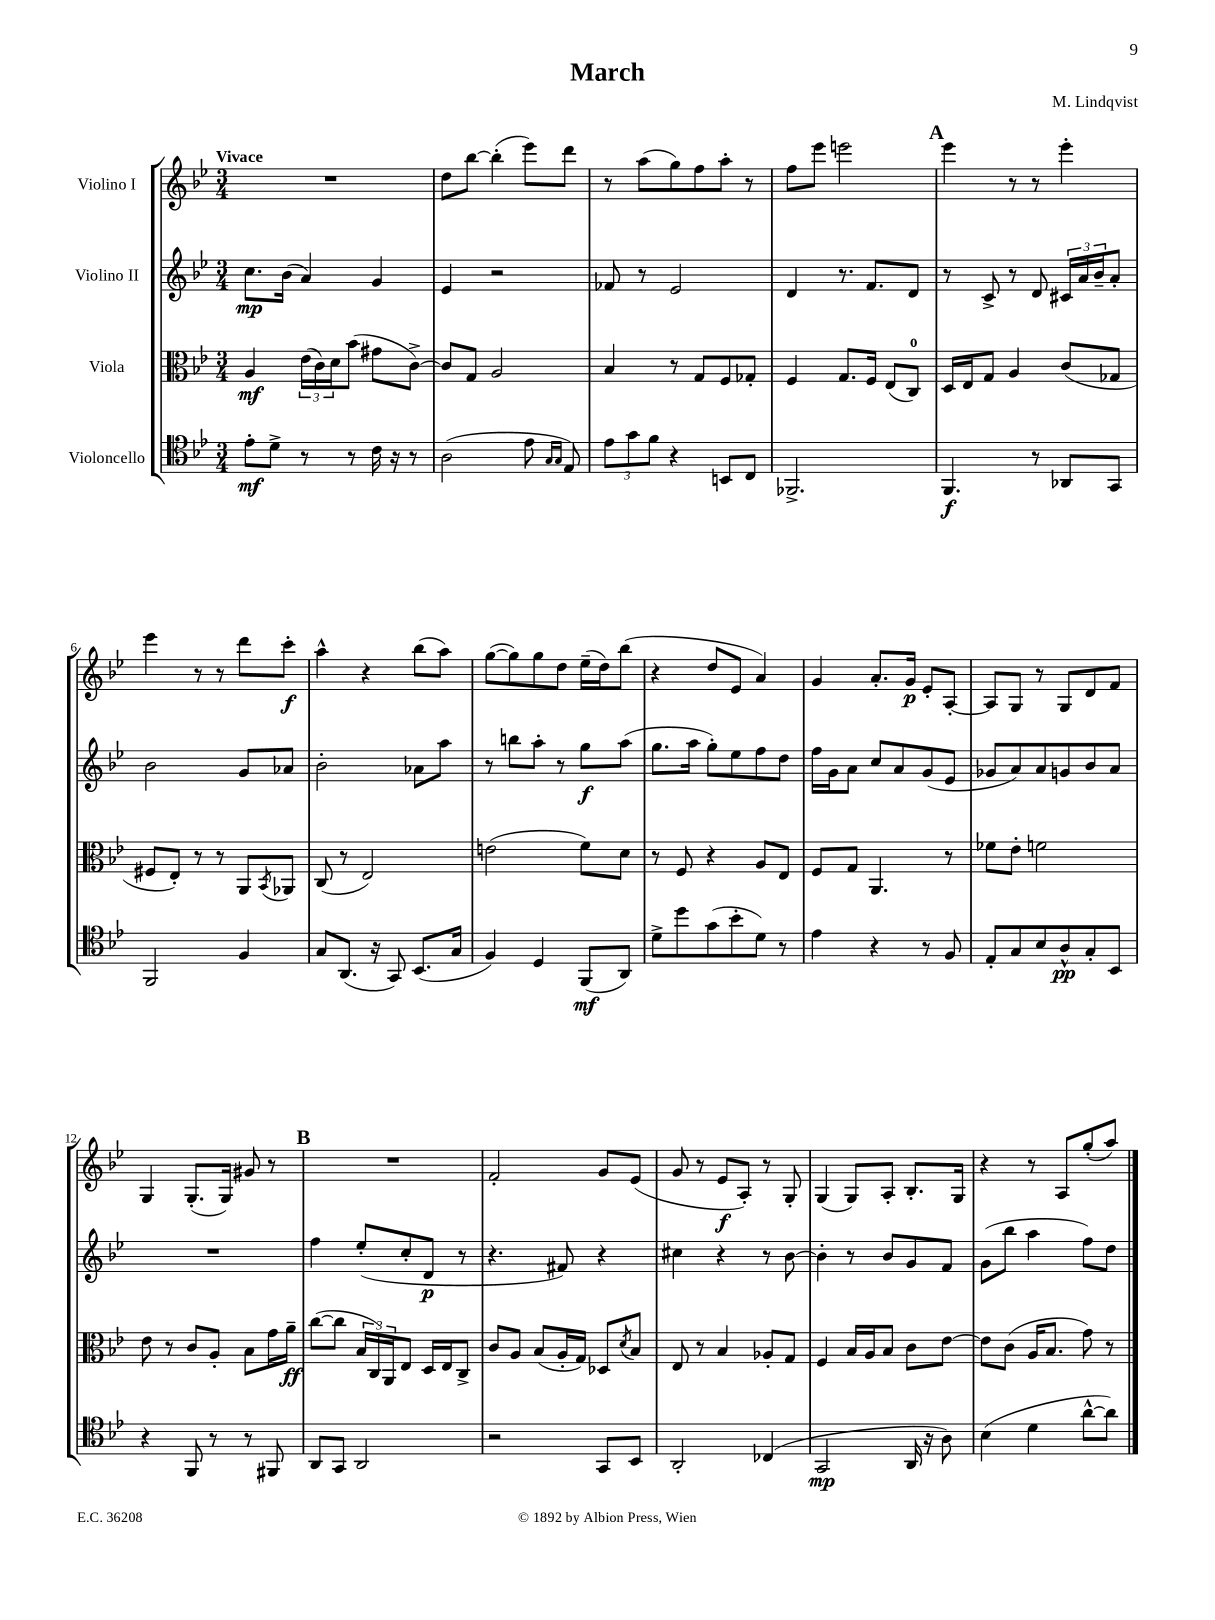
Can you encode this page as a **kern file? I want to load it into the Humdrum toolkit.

**kern	**dynam	**kern	**dynam	**kern	**dynam	**kern	**dynam
*part4	*part4	*part3	*part3	*part2	*part2	*part1	*part1
*staff4	*staff4	*staff3	*staff3	*staff2	*staff2	*staff1	*staff1
*I"Violoncello	*	*I"Viola	*	*I"Violino II	*	*I"Violino I	*
*clefC4	*	*clefC3	*	*clefG2	*	*clefG2	*
*k[b-e-]	*	*k[b-e-]	*	*k[b-e-]	*	*k[b-e-]	*
*M3/4	*	*M3/4	*	*M3/4	*	*M3/4	*
=1	=1	=1	=1	=1	=1	=1	=1
!	!	!	!	!	!	!LO:TX:a:B:t=Vivace	!
8e-'\L	mf	4A/	mf	8.cc\L	mp	2.r	.
8d^\J	.	.	.	.	.	.	.
.	.	.	.	(16b-\Jk	.	.	.
8r	.	(24e-\LL	.	4a/)	.	.	.
.	.	24c\)	.	.	.	.	.
.	.	24d\J	.	.	.	.	.
8r	.	(8b-\J	.	.	.	.	.
16c\	.	8g#X\L	.	4g/	.	.	.
16r	.	.	.	.	.	.	.
8r	.	[8c^\J)	.	.	.	.	.
=2	=2	=2	=2	=2	=2	=2	=2
(2A\	.	8c/L]	.	4e-/	.	8dd\L	.
.	.	8G/J	.	.	.	[8bb-\J	.
.	.	2A/	.	2r	.	(4bb-'\]	.
8e-\	.	.	.	.	.	8eee-\L)	.
16qqG/LL	.	.	.	.	.	.	.
16qqG/JJ	.	.	.	.	.	.	.
8E-/)	.	.	.	.	.	8ddd\J	.
=3	=3	=3	=3	=3	=3	=3	=3
12e-\L	.	4B-/	.	8f-X/	.	8r	.
12g\	.	.	.	.	.	.	.
.	.	.	.	8r	.	(8aa\L	.
12f\J	.	.	.	.	.	.	.
4r	.	8r	.	2e-/	.	8gg\)	.
.	.	8G/L	.	.	.	8ff\	.
8BBn/L	.	8F/	.	.	.	8aa'\J	.
8C/J	.	8G-X'/J	.	.	.	8r	.
=4	=4	=4	=4	=4	=4	=4	=4
2.FF-X^/	.	4F/	.	4d/	.	8ff\L	.
.	.	.	.	.	.	8eee-\J	.
.	.	8.G/L	.	8.r	.	2eeen\	.
.	.	16F/Jk	.	8.f/L	.	.	.
.	.	(8E-/L	.	.	.	.	.
.	.	8C/J)	.	8d/J	.	.	.
!!LO:REH:place=s1:t=A
=5	=5	=5	=5	=5	=5	=5	=5
4.FF/	f	16D/LL	.	8r	.	4eee-\	.
.	.	16E-/J	.	.	.	.	.
.	.	8G/J	.	8c^/	.	.	.
.	.	4A/	.	8r	.	8r	.
8r	.	.	.	8d/	.	8r	.
8AA-X/L	.	(8c/L	.	24c#X/LL	.	4eee-'\	.
.	.	.	.	24a/	.	.	.
.	.	.	.	24b-~/J	.	.	.
8GG/J	.	8G-X/J	.	8a'/J	.	.	.
!!LO:LB:g=z
=6	=6	=6	=6	=6	=6	=6	=6
2FF/	.	8F#X/L	.	2b-\	.	4eee-\	.
.	.	8E-'/J)	.	.	.	.	.
.	.	8r	.	.	.	8r	.
.	.	8r	.	.	.	8r	.
4F/	.	8AA/L	.	8g/L	.	8ddd\L	.
.	.	8qBB-/	.	.	.	.	.
.	.	8AA-X/J	.	8a-X/J	.	8ccc'\J	f
=7	=7	=7	=7	=7	=7	=7	=7
8G/L	.	(8C/	.	2b-'\	.	4aa^^\	.
(8.AA/J	.	8r	.	.	.	.	.
.	.	2E-/)	.	.	.	4r	.
16r	.	.	.	.	.	.	.
8GG/)	.	.	.	.	.	.	.
(8.BB-/L	.	.	.	8a-X\L	.	(8bb-\L	.
.	.	.	.	8aa\J	.	8aa\J)	.
16G/Jk	.	.	.	.	.	.	.
=8	=8	=8	=8	=8	=8	=8	=8
4F/)	.	(2en\	.	8r	.	([8gg\L	.
.	.	.	.	8bbn\L	.	8gg\])	.
4D/	.	.	.	8aa'\J	.	8gg\	.
.	.	.	.	8r	.	8dd\J	.
(8FF/L	mf	8f\L)	.	8gg\L	f	(16ee-~\LL	.
.	.	.	.	.	.	16dd\J)	.
8AA/J)	.	8d\J	.	(8aa\J	.	(8bb-\J	.
=9	=9	=9	=9	=9	=9	=9	=9
8d^\L	.	8r	.	8.gg\L	.	4r	.
8dd\	.	8F/	.	.	.	.	.
.	.	.	.	16aa\Jk	.	.	.
(8g\	.	4r	.	8gg'\L)	.	8dd/L	.
8b-'\	.	.	.	8ee-\	.	8e-/J	.
8d\J)	.	8A/L	.	8ff\	.	4a/)	.
8r	.	8E-/J	.	8dd\J	.	.	.
=10	=10	=10	=10	=10	=10	=10	=10
4e-\	.	8F/L	.	16ff\LL	.	4g/	.
.	.	.	.	16g\J	.	.	.
.	.	8G/J	.	8a\J	.	.	.
4r	.	4.AA/	.	8cc/L	.	8.a'/L	.
.	.	.	.	8a/	.	.	.
.	.	.	.	.	.	16g/Jk	p
8r	.	.	.	(8g/	.	8e-'/L	.
8F/	.	8r	.	8e-/J	.	[8A'/J	.
=11	=11	=11	=11	=11	=11	=11	=11
8E-'/L	.	8f-X\L	.	8g-X/L	.	8A/L]	.
8G/	.	8e-'\J	.	8a/)	.	8G/J	.
8B-/	.	2fn\	.	8a/	.	8r	.
8A^^/	pp	.	.	8gn/	.	8G/L	.
8G'/	.	.	.	8b-/	.	8d/	.
8BB-/J	.	.	.	8a/J	.	8f/J	.
!!LO:LB:g=z
=12	=12	=12	=12	=12	=12	=12	=12
4r	.	8e-\	.	2.r	.	4G/	.
.	.	8r	.	.	.	.	.
8FF/	.	8c/L	.	.	.	(8.G'/L	.
8r	.	8A'/J	.	.	.	.	.
.	.	.	.	.	.	16G/Jk)	.
8r	.	8B-\L	.	.	.	8g#X/	.
8FF#X/	.	16g\L	.	.	.	8r	.
.	.	16a~\JJ	ff	.	.	.	.
!!LO:REH:place=s1:t=B
=13	=13	=13	=13	=13	=13	=13	=13
8AA/L	.	([8cc\L	.	4ff\	.	2.r	.
8GG/J	.	8cc\J]	.	.	.	.	.
2AA/	.	24B-/LL	.	(8ee-'/L	.	.	.
.	.	24C/)	.	.	.	.	.
.	.	24AA/J	.	.	.	.	.
.	.	8E-/J	.	8cc'/	.	.	.
.	.	16D/LL	.	8d/J	p	.	.
.	.	16E-/J	.	.	.	.	.
.	.	8C^/J	.	8r	.	.	.
=14	=14	=14	=14	=14	=14	=14	=14
2r	.	8c/L	.	4.r	.	2f'/	.
.	.	8A/J	.	.	.	.	.
.	.	(8B-/L	.	.	.	.	.
.	.	16A'/L	.	8f#X/)	.	.	.
.	.	16G/JJ)	.	.	.	.	.
8GG/L	.	8D-X/L	.	4r	.	8g/L	.
.	.	8qd/	.	.	.	.	.
8BB-/J	.	8B-/J	.	.	.	(8e-/J	.
=15	=15	=15	=15	=15	=15	=15	=15
2AA'/	.	8E-/	.	4cc#X\	.	8g/	.
.	.	8r	.	.	.	8r	.
.	.	4B-/	.	4r	.	8e-/L	f
.	.	.	.	.	.	8A'/J)	.
(4C-X/	.	8A-X'/L	.	8r	.	8r	.
.	.	8G/J	.	[8b-\	.	8G'/	.
=16	=16	=16	=16	=16	=16	=16	=16
2GG/	mp	4F/	.	4b-'\]	.	(4G/	.
.	.	16B-/LL	.	8r	.	8G/L)	.
.	.	16A/J	.	.	.	.	.
.	.	8B-/J	.	8b-/L	.	8A'/J	.
16AA/	.	8c\L	.	8g/	.	8.B-'/L	.
16r	.	.	.	.	.	.	.
8A\)	.	[8e-\J	.	8f/J	.	.	.
.	.	.	.	.	.	16G/Jk	.
=17	=17	=17	=17	=17	=17	=17	=17
(4B-\	.	8e-\L]	.	(8g\L	.	4r	.
.	.	(8c\J	.	8bb-\J	.	.	.
4d\	.	16A/KL	.	4aa\	.	8r	.
.	.	8.B-/J	.	.	.	.	.
.	.	.	.	.	.	8A/L	.
[8a^^\L	.	8g\)	.	8ff\L)	.	(8gg'/	.
8a\J])	.	8r	.	8dd\J	.	8aa/J)	.
==	==	==	==	==	==	==	==
*-	*-	*-	*-	*-	*-	*-	*-
